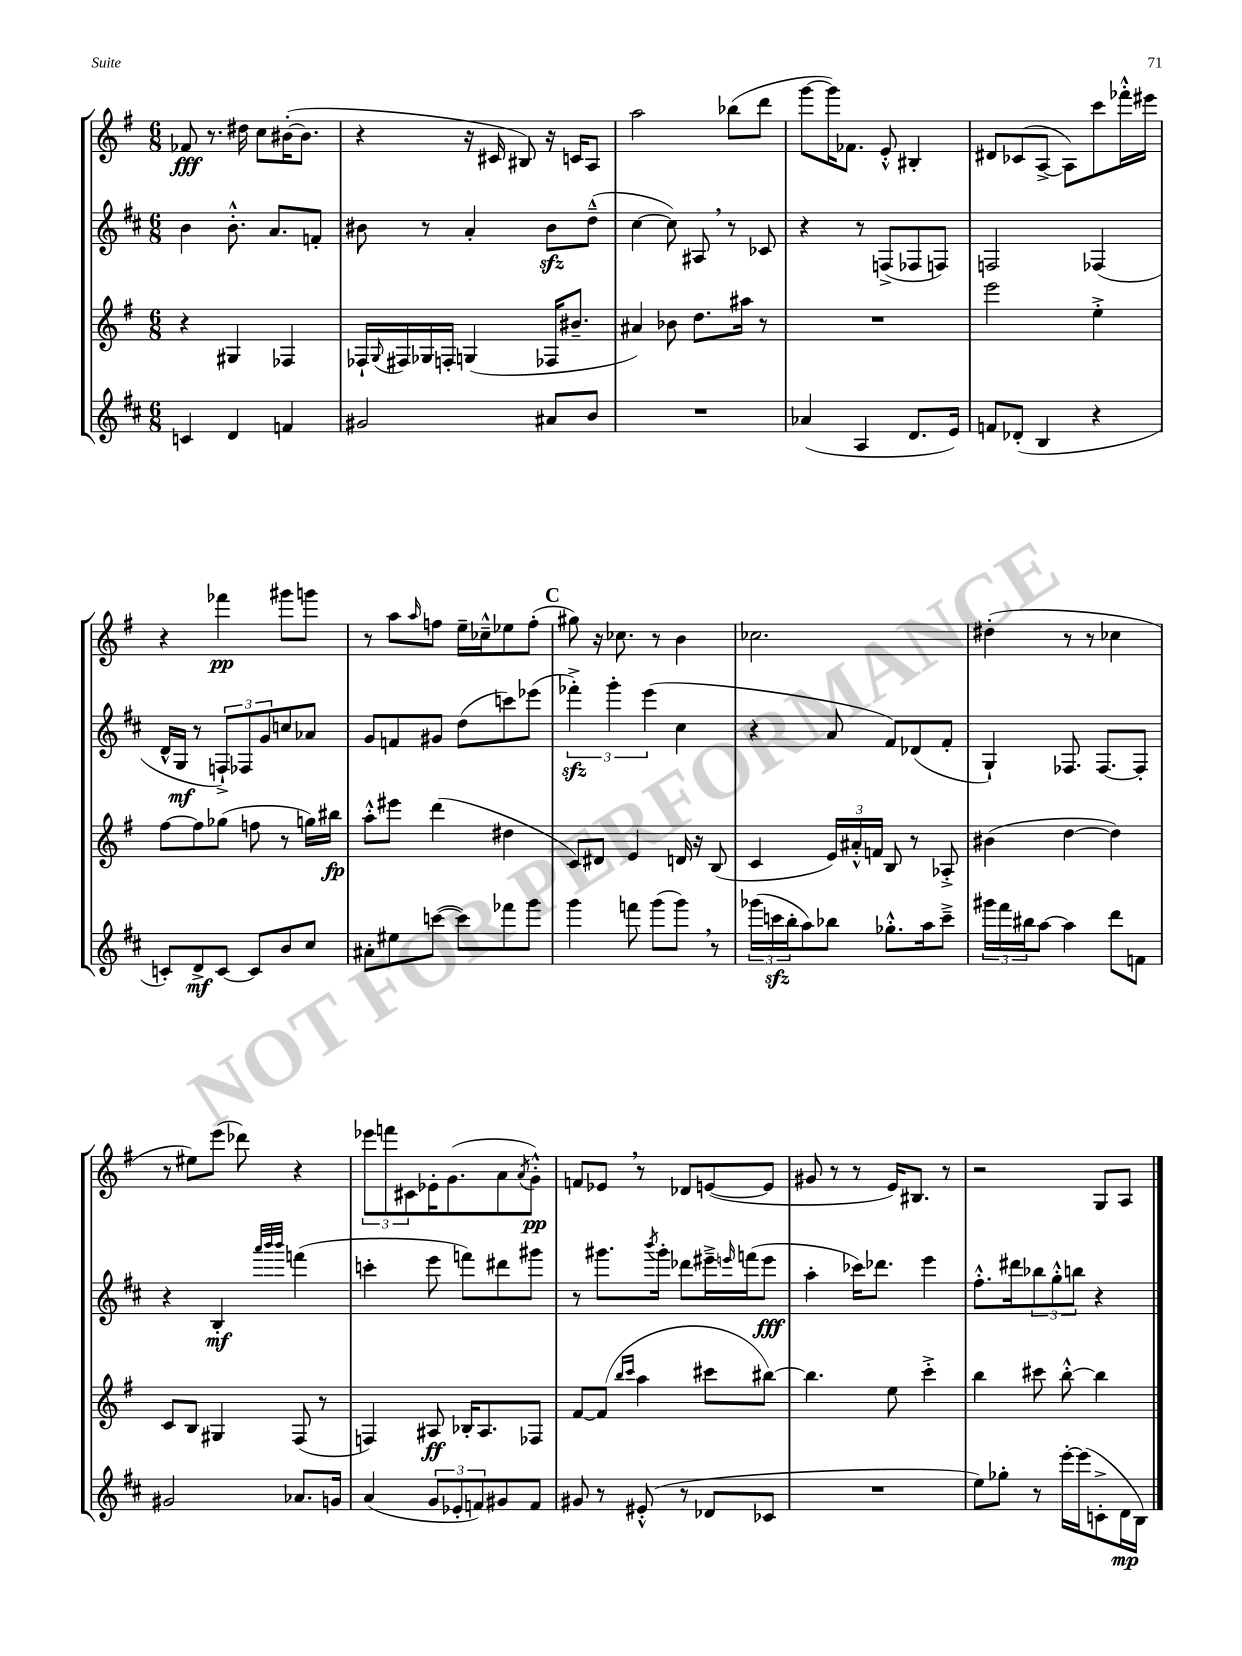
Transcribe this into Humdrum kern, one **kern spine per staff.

**kern	**dynam	**kern	**dynam	**kern	**dynam	**kern	**dynam
*part4	*part4	*part3	*part3	*part2	*part2	*part1	*part1
*staff4	*staff4	*staff3	*staff3	*staff2	*staff2	*staff1	*staff1
*clefG2	*	*clefG2	*	*clefG2	*	*clefG2	*
*k[f#c#]	*	*k[f#]	*	*k[f#c#]	*	*k[f#]	*
*M6/8	*	*M6/8	*	*M6/8	*	*M6/8	*
=13	=13	=13	=13	=13	=13	=13	=13
4cn/	.	4r	.	4b\	.	8f-X/	fff
.	.	.	.	.	.	8.r	.
4d/	.	4G#X/	.	8.b'^^\	.	.	.
.	.	.	.	.	.	16dd#X\	.
.	.	.	.	.	.	8cc\L	.
.	.	.	.	8.a/L	.	.	.
4fn/	.	4F-X/	.	.	.	([16b#X'\K	.
.	.	.	.	.	.	8.b#\J]	.
.	.	.	.	8fn'/J	.	.	.
=14	=14	=14	=14	=14	=14	=14	=14
2g#X/	.	16F-X`/LL	.	8b#X\	.	4r	.
.	.	8qqG/	.	.	.	.	.
.	.	16F#X/	.	.	.	.	.
.	.	16G-X/	.	8r	.	.	.
.	.	16Fn'/JJ	.	.	.	.	.
.	.	(4Gn/	.	4a'/	.	16r	.
.	.	.	.	.	.	16c#X/	.
.	.	.	.	.	.	8B#X/)	.
8a#X/L	.	16F-X/KL	.	8b#zz\L	.	16r	.
.	.	8.b#X~/J	.	.	.	16cn/KL	.
8b/J	.	.	.	(8dd~^^\J	.	8A/J	.
=15	=15	=15	=15	=15	=15	=15	=15
2.r	.	4a#X/)	.	[4cc#\	.	2aa\	.
.	.	8b-X\	.	8cc#\])	.	.	.
.	.	8.dd\L	.	8A#X,/	.	.	.
.	.	.	.	8r	.	(8bb-X\L	.
.	.	16aa#X\Jk	.	.	.	.	.
.	.	8r	.	8c-X/	.	8ddd\J	.
=16	=16	=16	=16	=16	=16	=16	=16
(4a-X/	.	2.r	.	4r	.	[8ggg\L	.
.	.	.	.	.	.	16ggg\K])	.
.	.	.	.	.	.	8.f-X\J	.
4A/	.	.	.	8r	.	.	.
.	.	.	.	(8Fn^/L	.	8e'^^/	.
8.d/L	.	.	.	8F-X/	.	4B#X'/	.
.	.	.	.	8Fn/J)	.	.	.
16e/Jk)	.	.	.	.	.	.	.
=17	=17	=17	=17	=17	=17	=17	=17
8fn/L	.	2eee\	.	2Fn/	.	8d#X/L	.
(8d-X'/J	.	.	.	.	.	(8c-X/	.
4B/	.	.	.	.	.	[8A^/J	.
.	.	.	.	.	.	8A\L])	.
4r	.	4ee'^\	.	(4F-X/	.	8ccc\	.
.	.	.	.	.	.	16fff-X'^^\L	.
.	.	.	.	.	.	16eee#X\JJ	.
!!LO:LB:g=z
=18	=18	=18	=18	=18	=18	=18	=18
8cn'/L)	.	[8ff#\L	.	16d^^/LL	.	4r	.
.	.	.	.	16G/JJ	mf	.	.
8d^/	mf	8ff#\]	.	8r	.	.	.
[8c/J	.	(8gg-X\J	.	12Fn`^/L)	.	4fff-X\	pp
.	.	.	.	12F-X/	.	.	.
8c/L]	.	8ffn\	.	.	.	.	.
.	.	.	.	12g/	.	.	.
8b/	.	8r	.	8ccn/	.	8ggg#X\L	.
8cc#/J	.	16ggn\LL)	.	8a-X/J	.	8gggn\J	.
.	.	16bb#X\JJ	fp	.	.	.	.
=19	=19	=19	=19	=19	=19	=19	=19
8a#X'\L	.	8aa'^^\L	.	8g/L	.	8r	.
8ee#X\	.	8eee#X\J	.	8fn/	.	8aa\L	.
.	.	.	.	.	.	16qqaa/	.
([8cccn\J	.	(4ddd\	.	8g#X/J	.	8ffn\J	.
8ccc\L])	.	.	.	(8dd\L	.	16ee~\LL	.
.	.	.	.	.	.	16cc-X~^^\J	.
8fff-X\	.	4dd#X\	.	8cccn\)	.	8ee-X\	.
8ggg\J	.	.	.	(8eee-X\J	.	(8ff'\J	.
!!LO:REH:place=s1:t=C
=20	=20	=20	=20	=20	=20	=20	=20
4ggg\	.	8c/L)	.	6fff-Xzz'^\)	.	8gg#X\)	.
.	.	8d#X/J	.	.	.	16r	.
.	.	.	.	6ggg'\	.	.	.
.	.	.	.	.	.	8.cc-X\	.
8fffn\	.	4e/	.	.	.	.	.
.	.	.	.	(6eee\	.	.	.
(8ggg\L	.	.	.	.	.	8r	.
8ggg,\J)	.	16dn/	.	4cc#\	.	4b\	.
.	.	16r	.	.	.	.	.
8r	.	(8B/	.	.	.	.	.
=21	=21	=21	=21	=21	=21	=21	=21
(24ggg-X\LL	.	4c/	.	4r	.	2.cc-X\	.
24cccnzz\	.	.	.	.	.	.	.
24bb'\J	.	.	.	.	.	.	.
8aa\)	.	.	.	.	.	.	.
8bb-X\J	.	24e/LL)	.	8a/	.	.	.
.	.	24a#X'^^/	.	.	.	.	.
.	.	24fn/JJ	.	.	.	.	.
8.gg-X'^^\L	.	8B/	.	8f#/L)	.	.	.
.	.	8r	.	(8d-X/	.	.	.
16aa\k	.	.	.	.	.	.	.
8ccc~^\J	.	8A-X'^/	.	8f#'/J	.	.	.
=22	=22	=22	=22	=22	=22	=22	=22
24ggg#X\LL	.	(4b#X\	.	4G`/)	.	(4dd#X'\	.
24fff#\	.	.	.	.	.	.	.
24bb#X\J	.	.	.	.	.	.	.
[8aa\J	.	.	.	.	.	.	.
4aa\]	.	[4dd\	.	8.F-X/	.	8r	.
.	.	.	.	.	.	8r	.
.	.	.	.	[8.F-/L	.	.	.
8ddd\L	.	4dd\])	.	.	.	4cc-X\	.
8fn\J	.	.	.	8F-'/J]	.	.	.
!!LO:LB:g=z
=23	=23	=23	=23	=23	=23	=23	=23
2g#X/	.	8c/L	.	4r	.	8r	.
.	.	8B/J	.	.	.	8ee#X\L)	.
.	.	4G#X/	.	4B'/	mf	(8eee\J	.
.	.	.	.	.	.	8ddd-X\)	.
.	.	.	.	32qqaaa/LLL	.	.	.
.	.	.	.	32qqbbb/	.	.	.
.	.	.	.	32qqbbb/JJJ	.	.	.
8.a-X/L	.	(8F#/	.	(4fffn\	.	4r	.
.	.	8r	.	.	.	.	.
16gn/Jk	.	.	.	.	.	.	.
=24	=24	=24	=24	=24	=24	=24	=24
(4a/	.	4Fn/)	.	4cccn'\	.	12eee-X\L	.
.	.	.	.	.	.	12fffn\	.
.	.	.	.	.	.	12c#X\	.
12g/L	.	8A#X/	ff	8eee\	.	16e-X'\K	.
.	.	.	.	.	.	(8.g\	.
12e-X'/	.	.	.	.	.	.	.
.	.	16B-X'/KL	.	8fffn\L)	.	.	.
12fn/)	.	.	.	.	.	.	.
.	.	8.A#/	.	.	.	.	.
8g#X/	.	.	.	8ddd#X\	.	8a\	.
.	.	.	.	.	.	8qa/	.
8f/J	.	8F-X/J	.	8ggg#X\J	.	8g'^^\J)	pp
=25	=25	=25	=25	=25	=25	=25	=25
8g#X/	.	[8f#/L	.	8r	.	8fn/L	.
8r	.	(8f#/J]	.	8.ggg#X\L	.	8e-X,/J	.
.	.	16qqbb/LL	.	.	.	.	.
.	.	16qqccc/JJ	.	.	.	.	.
(8e#X'^^/	.	4aa\	.	.	.	8r	.
.	.	.	.	8qbbb/	.	.	.
.	.	.	.	16ggg#'\Jk	.	.	.
8r	.	.	.	8ddd-X\L	.	8d-X/L	.
8d-X/L	.	8ccc#X\L	.	16eee#X~^\L	.	([8en/	.
.	.	.	.	16qqeeen/	.	.	.
.	.	.	.	(16fffn\J	.	.	.
8c-X/J	.	[8bb#X\J)	.	8eee\J	fff	8e/J]	.
=26	=26	=26	=26	=26	=26	=26	=26
2.r	.	4.bb#\]	.	4aa'\	.	8g#X/	.
.	.	.	.	.	.	8r	.
.	.	.	.	16ccc-X\KL)	.	8r	.
.	.	.	.	8.ddd-X\J	.	.	.
.	.	8ee\	.	.	.	16e/KL)	.
.	.	.	.	.	.	8.B#X/J	.
.	.	4ccc'^\	.	4eee\	.	.	.
.	.	.	.	.	.	8r	.
=27	=27	=27	=27	=27	=27	=27	=27
8ee\L)	.	4bb\	.	8.ff#'^^\L	.	2r	.
8gg-X'\J	.	.	.	.	.	.	.
.	.	.	.	16ddd#X\k	.	.	.
8r	.	8ccc#X\	.	12bb-X\	.	.	.
.	.	.	.	12gg'^^\	.	.	.
[16eee'\LL	.	[8bb'^^\	.	.	.	.	.
.	.	.	.	12bbn\J	.	.	.
(16eee\J]	.	.	.	.	.	.	.
8cn'^\	.	4bb\]	.	4r	.	8G/L	.
16d\L	mp	.	.	.	.	8A/J	.
16B\JJ)	.	.	.	.	.	.	.
==	==	==	==	==	==	==	==
*-	*-	*-	*-	*-	*-	*-	*-
